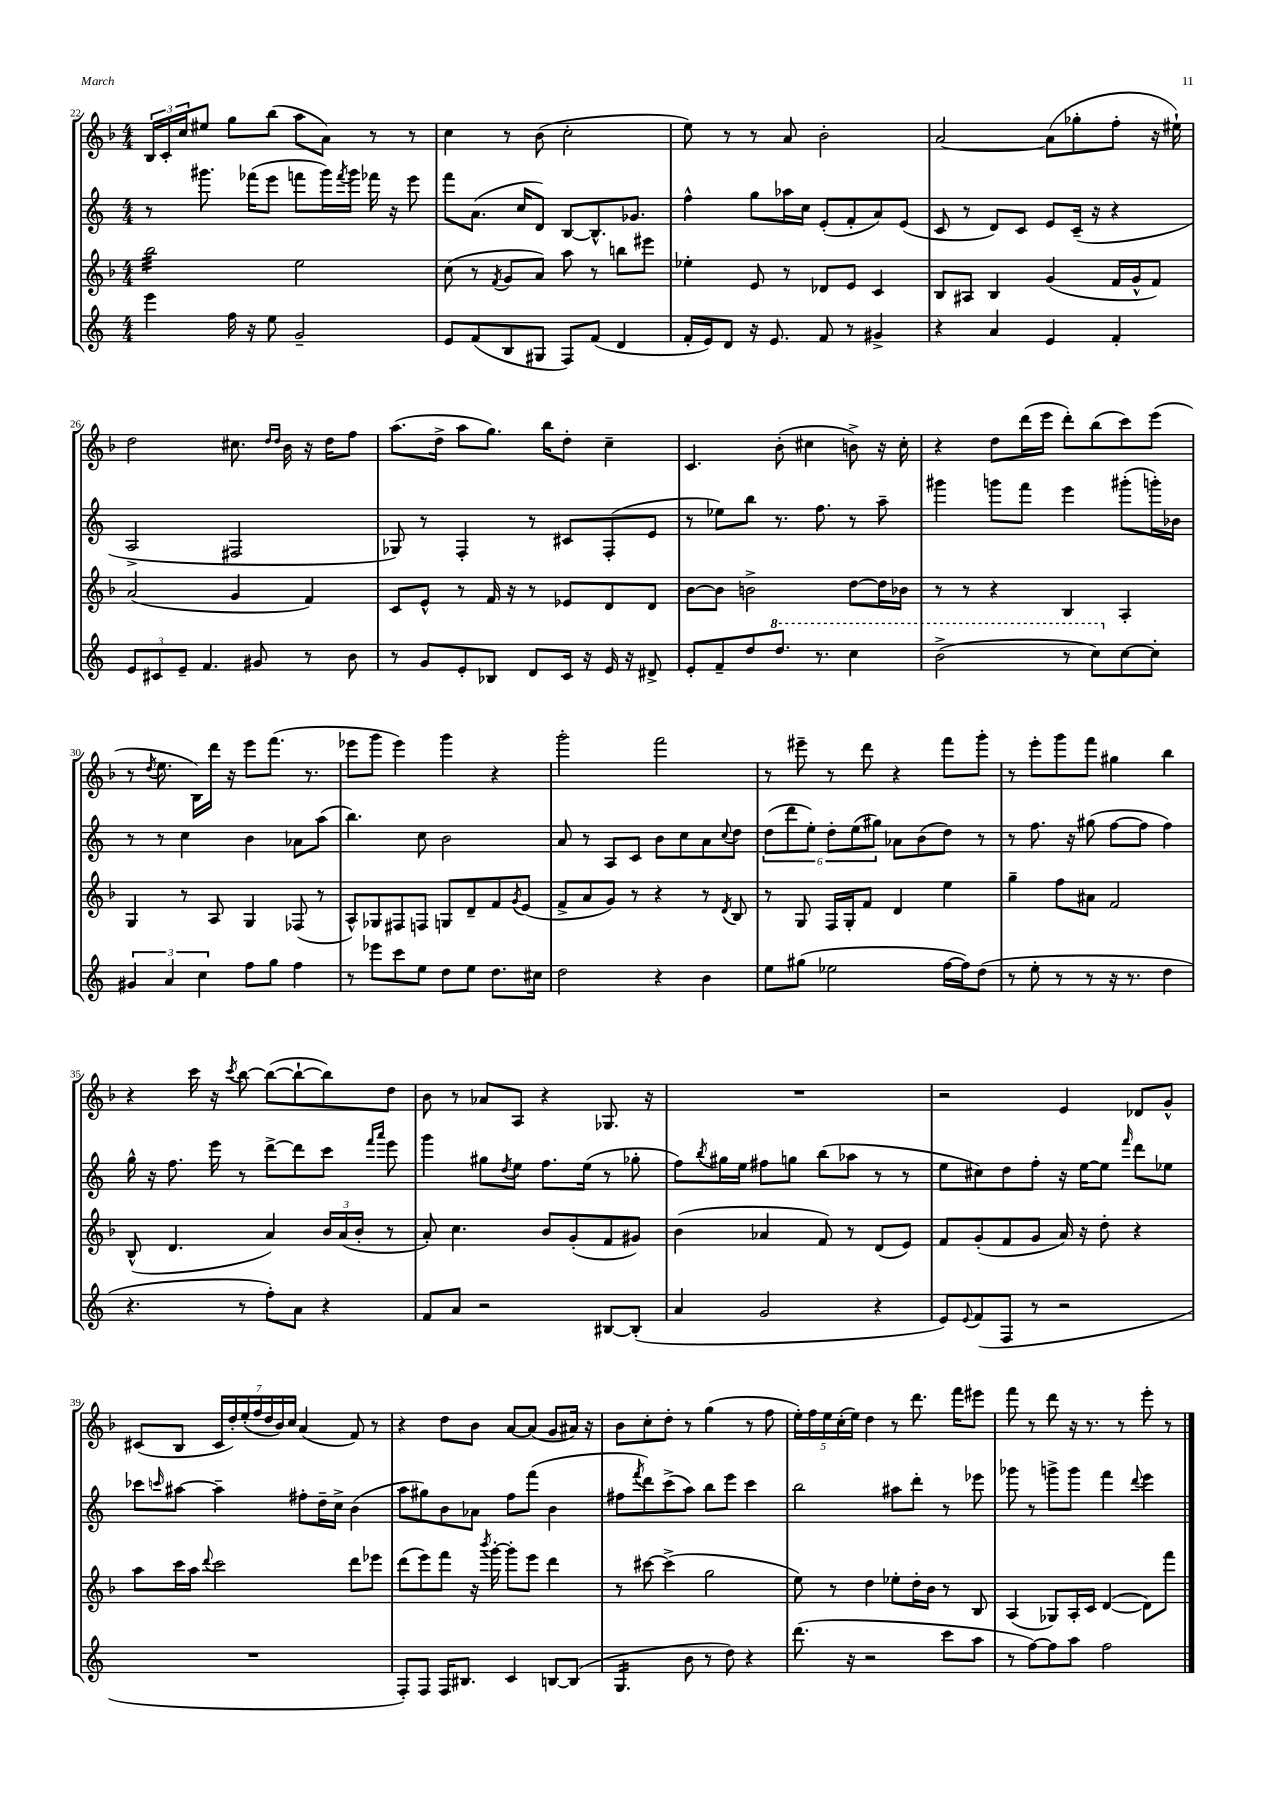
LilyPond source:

<<
\new StaffGroup <<
\new Staff = "s0" {
    \clef treble \key f \major \numericTimeSignature \time 4/4
    \tuplet 3/2 { bes16 c'16-. c''16 } eis''8 g''8 bes''8( a''8 a'8) r8 r8 |
    c''4 r8 bes'8( c''2-. |
    e''8) r8 r8 a'8 bes'2-. |
    a'2~ a'8( ges''8-. f''8-. r16 eis''16-!) |
    d''2 cis''8. \grace { d''16 d''16 } bes'16 r16 d''16 f''8 |
    a''8.( d''16-> a''8 g''8.) bes''16 d''8-. c''4-- |
    c'4. bes'8-.( cis''4 b'8->) r16 cis''16-. |
    r4 d''8 d'''16( e'''16 d'''8-.) bes''8( c'''8) e'''8( |
    r8 \acciaccatura { d''8 } e''8. bes16) d'''16 r16 e'''8 f'''8.( r8. |
    ees'''8 g'''8 ees'''4) g'''4 r4 |
    g'''2-. f'''2 |
    r8 eis'''8-- r8 d'''8 r4 f'''8 g'''8-. |
    r8 e'''8-. g'''8 f'''8 gis''4 bes''4 |
    r4 c'''16 r16 \acciaccatura { c'''8 } bes''8~ bes''8~( bes''8~-! bes''8) d''8 |
    bes'8 r8 aes'8 a8 r4 ges8. r16 |
    R1 |
    r2 e'4 des'8 g'8-^ |
    cis'8( bes8 \tuplet 7/4 { cis'16 d''16-.) e''16-.( f''16 d''16 bes'16) c''16 } a'4( f'8) r8 |
    r4 d''8 bes'8 a'8~ a'8( g'8 ais'16) r16 |
    bes'8 c''8-. d''8-. r8 g''4( r8 f''8 |
    \tuplet 5/4 { e''16-.) f''16 e''16 c''16-.( e''16) } d''4 r8 d'''8. f'''16 eis'''8 |
    f'''8 r8 d'''8 r16 r8. r8 e'''8-. r8 \bar "|." |
}
\new Staff = "s1" {
    \clef treble \key c \major \numericTimeSignature \time 4/4
    r8 gis'''8. fes'''16( e'''8 f'''8 gis'''16) \acciaccatura { f'''8 } gis'''16 fes'''16 r16 e'''8 |
    f'''8 a'8.( c''16 d'8) b8~ b8.-^ ges'8. |
    f''4-^ g''8 aes''16 c''16 e'8-.( f'8-. a'8) e'8( |
    c'8 r8 d'8) c'8 e'8 c'16--( r16 r4 |
    a2-> fis2 |
    ges8) r8 f4-. r8 cis'8 f8-.( e'8 |
    r8 ees''8) b''8 r8. f''8. r8 a''8-- |
    gis'''4 g'''8 f'''8 e'''4 gis'''8-.( g'''16-.) bes'16 |
    r8 r8 c''4 b'4 aes'8 a''8( |
    b''4.) c''8 b'2 |
    a'8 r8 a8 c'8 b'8 c''8 a'8 \appoggiatura { c''8 } d''8 |
    \tuplet 6/4 { d''8( d'''8 e''8-.) d''8-. e''8( gis''8) } aes'8 b'8( d''8) r8 |
    r8 f''8. r16 gis''8( f''8~ f''8 f''4) |
    g''16-^ r16 f''8. e'''16 r8 d'''8~-> d'''8 c'''8 \grace { f'''16 a'''16 } e'''8 |
    g'''4 gis''8 \acciaccatura { d''8 } e''8 f''8. e''16( r8 ges''8-. |
    f''8) \acciaccatura { b''8 } gis''16 e''16 fis''8 g''8 b''8( aes''8 r8 r8 |
    e''8 cis''8) d''8 f''8-. r16 e''16~ e''8 \grace { f'''16 } d'''8 ees''8 |
    ces'''8 \grace { c'''16 } ais''8~ ais''4-- fis''8-. d''16-- c''16-> b'4( |
    a''8 gis''8) b'8 aes'8 f''8 f'''8( b'4 |
    fis''8 \acciaccatura { f'''8 } d'''8) c'''8->( a''8) b''8 e'''8 c'''4 |
    b''2 ais''8 d'''8-. r8 ees'''8 |
    ges'''8 r8 g'''8-> g'''8 f'''4 \appoggiatura { d'''8 } e'''4 \bar "|." |
}
\new Staff = "s2" {
    \clef treble \key f \major \numericTimeSignature \time 4/4
    bes''2:32 e''2 |
    c''8( r8 \acciaccatura { f'8 } g'8 a'8) a''8 r8 b''8 eis'''8 |
    ees''4-. e'8 r8 des'8 e'8 c'4 |
    bes8 ais8 bes4 g'4( f'16 g'16-^ f'8) |
    a'2( g'4 f'4) |
    c'8 e'8-^ r8 f'16 r16 r8 ees'8 d'8 d'8 |
    bes'8~ bes'8 b'2-> d''8~ d''16 bes'16 |
    r8 r8 r4 bes4 a4-. |
    g4 r8 a8 g4 fes8( r8 |
    a8-^) ges8 fis8 f8 g8 d'8-- f'8 \acciaccatura { g'8 } e'8( |
    f'8-> a'8 g'8) r8 r4 r8 \acciaccatura { d'8 } bes8 |
    r8 g8 f16 g16-. f'8 d'4 e''4 |
    g''4-- f''8 ais'8 f'2 |
    bes8-^( d'4. a'4) \tuplet 3/2 { bes'16 a'16( bes'16-. } r8 |
    a'8-.) c''4. bes'8 g'8-.( f'8 gis'8) |
    bes'4( aes'4 f'8) r8 d'8( e'8) |
    f'8 g'8-.( f'8 g'8 a'16) r16 d''8-. r4 |
    a''8 c'''16 a''16 \appoggiatura { d'''8 } c'''2 d'''8 ees'''8 |
    d'''8( e'''8) f'''8 r16 \acciaccatura { bes'''8 } g'''16~-. g'''8-. e'''8 d'''4 |
    r8 cis'''8~ cis'''4->( g''2 |
    e''8) r8 d''4 ees''8-. d''16-. bes'16 r8 bes8 |
    a4( ges8) a16-. c'16 d'4~( d'8) f'''8 \bar "|." |
}
\new Staff = "s3" {
    \clef treble \key c \major \numericTimeSignature \time 4/4
    e'''4 f''16 r16 e''8 g'2-- |
    e'8 f'8( b8 gis8 f8) f'8( d'4 |
    f'16-. e'16) d'8 r16 e'8. f'8 r8 gis'4-> |
    r4 a'4 e'4 f'4-. |
    \tuplet 3/2 { e'8 cis'8 e'8-- } f'4. gis'8 r8 b'8 |
    r8 g'8 e'8-. bes8 d'8 c'16 r16 e'16 r16 dis'8-> |
    e'8-. f'8-- d''8 \ottava #1 d'''8. r8. c'''4 |
    b''2->( r8 c'''8) \ottava #0 c''8~ c''8-. |
    \tuplet 3/2 { gis'4 a'4 c''4 } f''8 g''8 f''4 |
    r8 ees'''8 c'''8 e''8 d''8 e''8 d''8. cis''16 |
    d''2 r4 b'4 |
    e''8 gis''8( ees''2 f''16~ f''16) d''8( |
    r8 e''8-. r8 r8 r16 r8. d''4 |
    r4. r8 f''8-.) a'8 r4 |
    f'8 a'8 r2 bis8~ bis8-.( |
    a'4 g'2 r4 |
    e'8) \appoggiatura { e'8 } f'8( f8 r8 r2 |
    R1 |
    f8-.) f8 f16 bis8. c'4 b8~ b8( |
    g4.:16 b'8 r8 d''8) r4 |
    d'''8.( r16 r2 c'''8 a''8 |
    r8 f''8~) f''8 a''8 f''2 \bar "|." |
}
>>
>>
\layout { \context { \Score currentBarNumber = #22 } }
